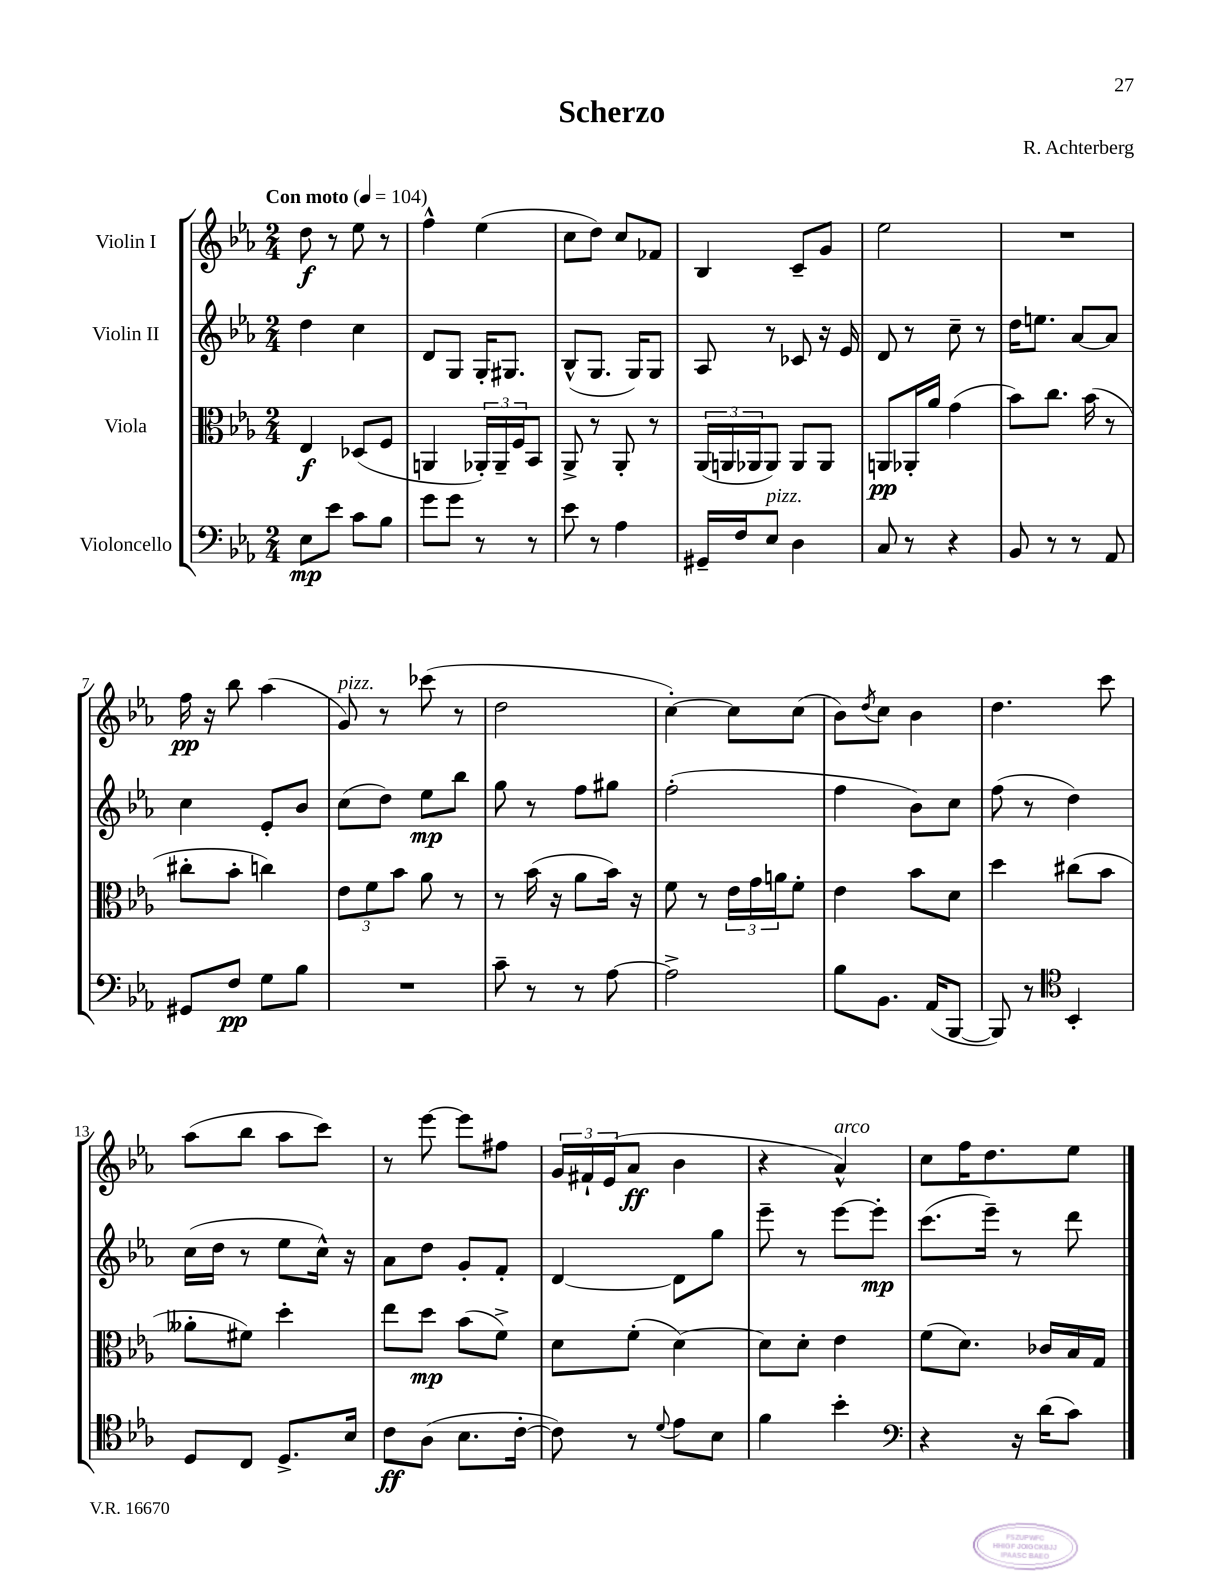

**kern	**dynam	**kern	**dynam	**kern	**dynam	**kern	**dynam
*part4	*part4	*part3	*part3	*part2	*part2	*part1	*part1
*staff4	*staff4	*staff3	*staff3	*staff2	*staff2	*staff1	*staff1
*I"Violoncello	*	*I"Viola	*	*I"Violin II	*	*I"Violin I	*
*clefF4	*	*clefC3	*	*clefG2	*	*clefG2	*
*k[b-e-a-]	*	*k[b-e-a-]	*	*k[b-e-a-]	*	*k[b-e-a-]	*
*M2/4	*	*M2/4	*	*M2/4	*	*M2/4	*
*MM104	*	*MM104	*	*MM104	*	*MM104	*
=1	=1	=1	=1	=1	=1	=1	=1
!	!	!	!	!	!	!LO:TX:a:B:t=Con moto	!
8E-\L	mp	4E-/	f	4dd\	.	8dd\	f
8e-\J	.	.	.	.	.	8r	.
8c\L	.	(8D-X/L	.	4cc\	.	8ee-\	.
8B-\J	.	8F/J	.	.	.	8r	.
=2	=2	=2	=2	=2	=2	=2	=2
8g\L	.	4AAn/	.	8d/L	.	4ff^^\	.
8g\J	.	.	.	8G/J	.	.	.
8r	.	24AA-X'/LL)	.	16G'/KL	.	(4ee-\	.
.	.	24AA-~/	.	.	.	.	.
.	.	.	.	8.G#X/J	.	.	.
.	.	24F/J	.	.	.	.	.
8r	.	8BB-/J	.	.	.	.	.
=3	=3	=3	=3	=3	=3	=3	=3
8e-\	.	8AA-^/	.	(8B-^^/L	.	8cc\L	.
8r	.	8r	.	8.G/J	.	8dd\J)	.
4A-\	.	8AA-'/	.	.	.	8cc/L	.
.	.	.	.	16G/KL)	.	.	.
.	.	8r	.	8G/J	.	8f-X/J	.
=4	=4	=4	=4	=4	=4	=4	=4
16GG#X~/LL	.	(24AA-/LL	.	8A-/	.	4B-/	.
.	.	24AAn/	.	.	.	.	.
16F/J	.	.	.	.	.	.	.
.	.	24AA-X/J	.	.	.	.	.
!LO:TX:a:i:t=pizz.	!	!	!	!	!	!	!
8E-/J	.	8AA-/J)	.	8r	.	.	.
4D\	.	8AA-/L	.	8c-X/	.	8c~/L	.
.	.	8AA-/J	.	16r	.	8g/J	.
.	.	.	.	16e-/	.	.	.
=5	=5	=5	=5	=5	=5	=5	=5
8C/	.	8AAn/L	pp	8d/	.	2ee-\	.
8r	.	16AA-X'/L	.	8r	.	.	.
.	.	16a-/JJ	.	.	.	.	.
4r	.	(4g\	.	8cc~\	.	.	.
.	.	.	.	8r	.	.	.
=6	=6	=6	=6	=6	=6	=6	=6
8BB-/	.	8b-\L)	.	16dd\KL	.	2r	.
.	.	.	.	8.een\J	.	.	.
8r	.	8.cc\J	.	.	.	.	.
8r	.	.	.	[8a-/L	.	.	.
.	.	(16b-\	.	.	.	.	.
8AA-/	.	8r	.	8a-/J]	.	.	.
!!LO:LB:g=z
=7	=7	=7	=7	=7	=7	=7	=7
8GG#X/L	.	8cc#X'\L	.	4cc\	.	16ff\	pp
.	.	.	.	.	.	16r	.
8F/J	pp	8b-'\J	.	.	.	8bb-\	.
8G\L	.	4ccn\)	.	8e-'/L	.	(4aa-\	.
8B-\J	.	.	.	8b-/J	.	.	.
=8	=8	=8	=8	=8	=8	=8	=8
!	!	!	!	!	!	!LO:TX:a:i:t=pizz.	!
2r	.	12e-\L	.	(8cc\L	.	8g/)	.
.	.	12f\	.	.	.	.	.
.	.	.	.	8dd\J)	.	8r	.
.	.	12b-\J	.	.	.	.	.
.	.	8a-\	.	8ee-\L	mp	(8ccc-X\	.
.	.	8r	.	8bb-\J	.	8r	.
=9	=9	=9	=9	=9	=9	=9	=9
8c~\	.	8r	.	8gg\	.	2dd\	.
8r	.	(16b-\	.	8r	.	.	.
.	.	16r	.	.	.	.	.
8r	.	8a-\L	.	8ff\L	.	.	.
[8A-\	.	16b-\Jk)	.	8gg#X\J	.	.	.
.	.	16r	.	.	.	.	.
=10	=10	=10	=10	=10	=10	=10	=10
2A-^\]	.	8f\	.	(2ff'\	.	[4cc'\)	.
.	.	8r	.	.	.	.	.
.	.	24e-\LL	.	.	.	8cc\L]	.
.	.	24g\	.	.	.	.	.
.	.	24an\J	.	.	.	.	.
.	.	8f'\J	.	.	.	(8cc\J	.
=11	=11	=11	=11	=11	=11	=11	=11
8B-\L	.	4e-\	.	4ff\	.	8b-\L)	.
.	.	.	.	.	.	8qdd/	.
8.BB-\J	.	.	.	.	.	8cc\J	.
.	.	8b-\L	.	8b-\L)	.	4b-\	.
(16AA-/KL	.	.	.	.	.	.	.
[8BBB-/J	.	8d\J	.	8cc\J	.	.	.
=12	=12	=12	=12	=12	=12	=12	=12
8BBB-/])	.	4dd\	.	(8ff\	.	4.dd\	.
8r	.	.	.	8r	.	.	.
*clefC4	*	*	*	*	*	*	*
4BB-'/	.	(8cc#X\L	.	4dd\)	.	.	.
.	.	8b-\J	.	.	.	8ccc\	.
!!LO:LB:g=z
=13	=13	=13	=13	=13	=13	=13	=13
8D/L	.	8a--X'\L	.	(16cc\LL	.	(8aa-\L	.
.	.	.	.	16dd\JJ	.	.	.
8C/J	.	8f#X\J)	.	8r	.	8bb-\J	.
8.D^/L	.	4dd'\	.	8ee-\L	.	8aa-\L	.
.	.	.	.	16cc^^\Jk)	.	8ccc\J)	.
16B-/Jk	.	.	.	16r	.	.	.
=14	=14	=14	=14	=14	=14	=14	=14
8c\L	ff	8ee-\L	.	8a-\L	.	8r	.
(8A-\J	.	8dd\J	mp	8dd\J	.	[8eee-\	.
8.B-\L	.	(8b-\L	.	8g'/L	.	8eee-\L]	.
.	.	8f^\J)	.	8f'/J	.	8ff#X\J	.
[16c'\Jk	.	.	.	.	.	.	.
=15	=15	=15	=15	=15	=15	=15	=15
8c\])	.	8d\L	.	[4d/	.	24g/LL	.
.	.	.	.	.	.	24f#X`/	.
.	.	.	.	.	.	(24e-/J	.
8r	.	(8f'\J	.	.	.	8a-/J	ff
8qqd/	.	.	.	.	.	.	.
8e-\L	.	[4d\)	.	8d\L]	.	4b-\	.
8B-\J	.	.	.	8gg\J	.	.	.
=16	=16	=16	=16	=16	=16	=16	=16
4f\	.	8d\L]	.	8eee-~\	.	4r	.
.	.	8d'\J	.	8r	.	.	.
!	!	!	!	!	!	!LO:TX:a:i:t=arco	!
4b-'\	.	4e-\	.	[8eee-\L	.	4a-^^/)	.
.	.	.	.	8eee-'\J]	mp	.	.
=17	=17	=17	=17	=17	=17	=17	=17
*clefF4	*	*	*	*	*	*	*
4r	.	(8f\L	.	(8.ccc\L	.	8cc\L	.
.	.	8.d\J)	.	.	.	16ff\K	.
.	.	.	.	16eee-~\Jk)	.	8.dd\	.
16r	.	.	.	8r	.	.	.
(16d\KL	.	16c-X/LL	.	.	.	.	.
8c\J)	.	16B-/	.	8ddd\	.	8ee-\J	.
.	.	16G/JJ	.	.	.	.	.
==	==	==	==	==	==	==	==
*-	*-	*-	*-	*-	*-	*-	*-
